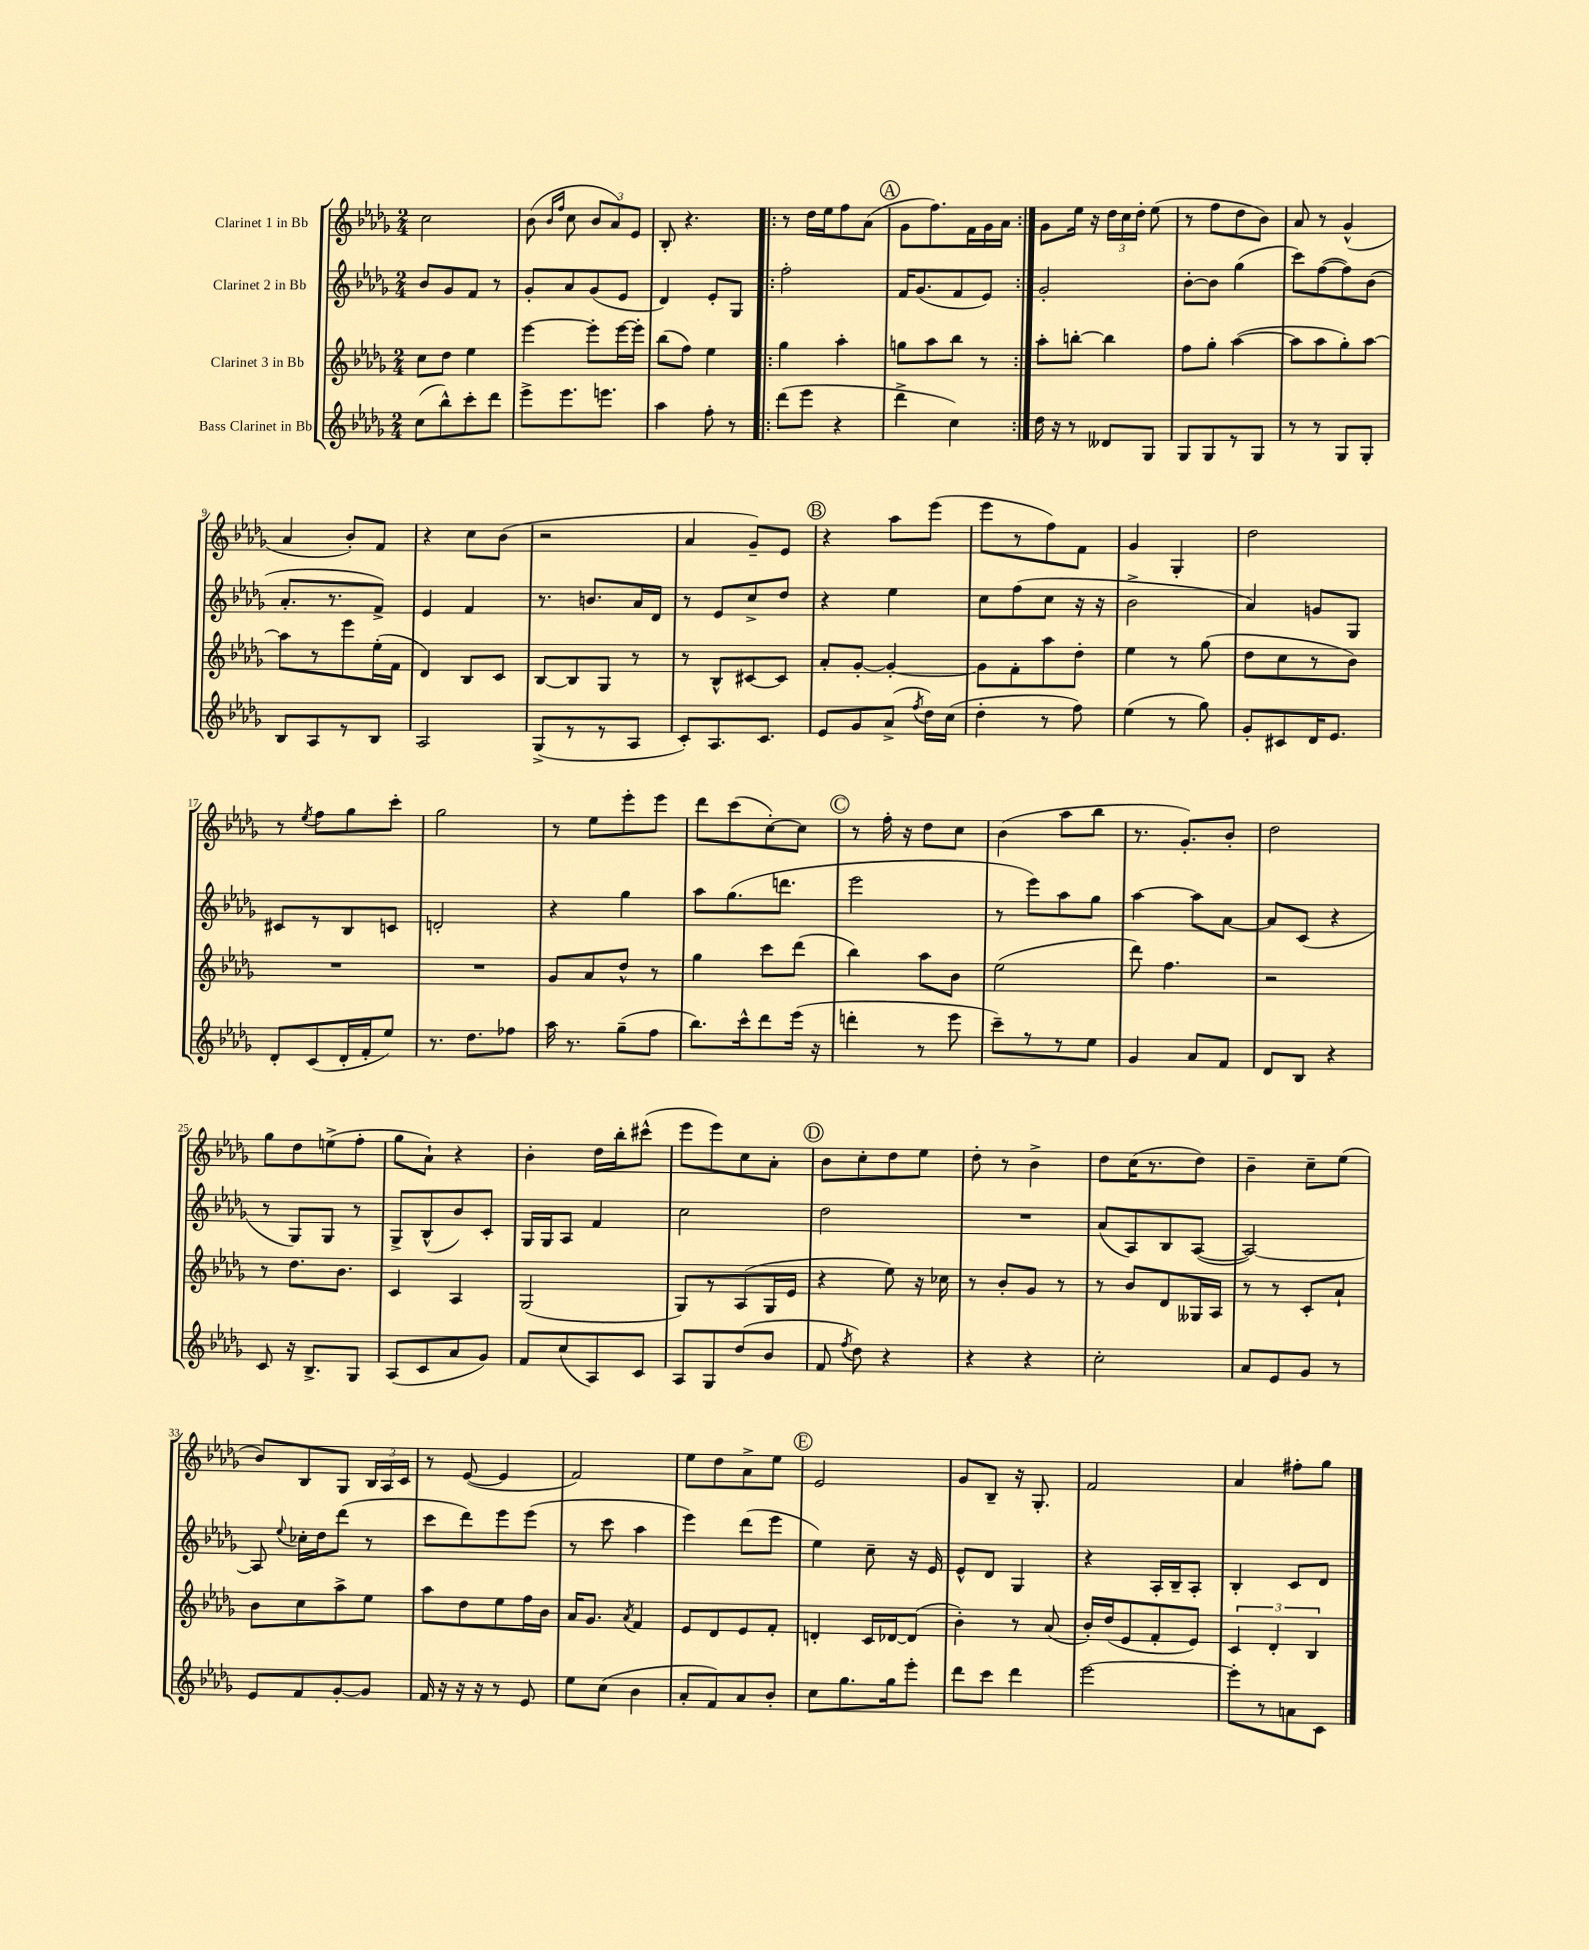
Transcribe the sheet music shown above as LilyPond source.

<<
\new StaffGroup <<
\new Staff = "s0" \with { instrumentName = "Clarinet 1 in Bb" } {
    \clef treble \key des \major \numericTimeSignature \time 2/4
    \autoBeamOff c''2 |
    bes'8( \grace { bes'16[ f''16] } c''8 \tuplet 3/2 { bes'8[ aes'8) ees'8] } |
    bes8-. r4. |
    \repeat volta 2 { r8 des''16[ ees''16 f''8 aes'8]( |
    \mark \markup { \circle "A" } ges'8[ f''8.) f'16 ges'16 aes'16] | }
    ges'8[ ees''16] r16 \tuplet 3/2 { des''16[ c''16 des''16]-. } ees''8( |
    r8 f''8[ des''8 bes'8]) |
    aes'8 r8 ges'4-^( |
    aes'4 bes'8[-.) f'8] |
    r4 c''8[ bes'8]( |
    r2 |
    aes'4 ges'8[--) ees'8] |
    \mark \markup { \circle "B" } r4 aes''8[ ees'''8]( |
    ees'''8[ r8 f''8) f'8] |
    ges'4 ges4-. |
    des''2 |
    r8 \acciaccatura { ees''8 } f''8[ ges''8 c'''8]-. |
    ges''2 |
    r8 ees''8[ ees'''8-. ees'''8] |
    des'''8[ c'''8( c''8~-.) c''8] |
    \mark \markup { \circle "C" } r8 f''16-. r16 des''8[ c''8] |
    bes'4( aes''8[ bes''8] |
    r8. ges'8.[-.) bes'8]-. |
    des''2 |
    ges''8[ des''8 e''8->( f''8]-. |
    ges''8[ aes'8]-!) r4 |
    bes'4-. des''16[ bes''16-. cis'''8]-^( |
    ees'''8[ ees'''8) c''8 aes'8]-. |
    \mark \markup { \circle "D" } bes'8[ c''8-. des''8 ees''8] |
    des''8-. r8 bes'4-> |
    des''8[ c''16( r8. des''8]) |
    bes'4-- c''8[-- ees''8]( |
    bes'8[) bes8 ges8] \tuplet 3/2 { bes16[ aes16 c'16] } |
    r8 ees'8~( ees'4 |
    f'2) |
    ees''8[ des''8 aes'8-> ees''8] |
    \mark \markup { \circle "E" } ees'2 |
    ges'8[ bes8]-- r16 ges8.-. |
    f'2 |
    aes'4 fis''8[-. ges''8] \bar "|." |
}
\new Staff = "s1" \with { instrumentName = "Clarinet 2 in Bb" } {
    \clef treble \key des \major \numericTimeSignature \time 2/4
    \autoBeamOff bes'8[ ges'8 f'8] r8 |
    ges'8[-. aes'8 ges'8( ees'8] |
    des'4) ees'8[-. ges8] |
    \repeat volta 2 { f''2-. |
    \mark \markup { \circle "A" } f'16[ ges'8.( f'8 ees'8]) | }
    ges'2-. |
    bes'8[~-. bes'8] ges''4( |
    c'''8[) f''8~( f''8) bes'8]( |
    aes'8.[-. r8. f'8]->) |
    ees'4 f'4 |
    r8. b'8.[ aes'16 des'16] |
    r8 ees'8[ c''8-> des''8] |
    \mark \markup { \circle "B" } r4 ees''4 |
    c''8[ f''8( c''8] r16 r16 |
    bes'2-> |
    aes'4) g'8[ ges8] |
    cis'8[ r8 bes8 c'8] |
    d'2-. |
    r4 ges''4 |
    aes''8[ ges''8.( d'''8.] |
    \mark \markup { \circle "C" } ees'''2 |
    r8 ees'''8[) aes''8 ges''8] |
    aes''4~ aes''8[ aes'8]~ |
    aes'8[ c'8]( r4 |
    r8 ges8[) ges8] r8 |
    ges8[-> bes8-^( bes'8) c'8]-. |
    ges16[ ges16 aes8] f'4 |
    c''2 |
    \mark \markup { \circle "D" } des''2 |
    R2 |
    aes'8[( aes8) bes8 aes8]~( |
    aes2~) |
    aes8 \appoggiatura { ees''8 } ces''16[-. des''16 des'''8]( r8 |
    c'''8[ des'''8) ees'''8 ees'''8]( |
    r8 c'''8 aes''4 |
    ees'''4) des'''8[( ees'''8] |
    \mark \markup { \circle "E" } ees''4) c''8-- r16 ees'16 |
    ees'8[-^ des'8] ges4 |
    r4 aes16[-. bes16-- aes8]-. |
    bes4-. c'8[ des'8] \bar "|." |
}
\new Staff = "s2" \with { instrumentName = "Clarinet 3 in Bb" } {
    \clef treble \key des \major \numericTimeSignature \time 2/4
    \autoBeamOff c''8[ des''8] ees''4 |
    ees'''4~ ees'''8[-. ees'''16~ ees'''16]-. |
    bes''8[( f''8]) ees''4 |
    \repeat volta 2 { ges''4 aes''4-. |
    \mark \markup { \circle "A" } g''8[ aes''8 bes''8] r8 | }
    aes''8[-. b''8]~-. b''4 |
    f''8[ ges''8]-. aes''4~( |
    aes''8[ aes''8 ges''8-.) aes''8]~ |
    aes''8[ r8 ees'''8 ees''16-.( f'16] |
    des'4) bes8[ c'8] |
    bes8[~ bes8 ges8] r8 |
    r8 bes8[-^ cis'8~ cis'8] |
    \mark \markup { \circle "B" } aes'8[-. ges'8]~-. ges'4~-. |
    ges'8[ f'8-. aes''8 des''8]-. |
    ees''4 r8 ges''8( |
    des''8[ c''8 r8 bes'8]) |
    R2 |
    R2 |
    ges'8[ aes'8 des''8]-^ r8 |
    ges''4 c'''8[ des'''8]( |
    \mark \markup { \circle "C" } bes''4) aes''8[ bes'8] |
    ees''2( |
    des'''8) f''4. |
    r2 |
    r8 des''8.[ bes'8.] |
    c'4 aes4 |
    ges2( |
    ges8[) r8 aes8( ges16 ees'16] |
    \mark \markup { \circle "D" } r4 ees''8) r16 ces''16 |
    r8 bes'8[-. ges'8] r8 |
    r8 bes'8[ des'8 geses16 aes16] |
    r8 r8 c'8[-. aes'8]-! |
    bes'8[ c''8 aes''8-> ees''8] |
    aes''8[ des''8 ees''8 f''16 bes'16] |
    aes'16[ ges'8.] \acciaccatura { aes'8 } f'4 |
    ees'8[ des'8 ees'8 f'8]-. |
    \mark \markup { \circle "E" } d'4-. c'16[ des'16~ des'8]( |
    bes'4-.) r8 aes'8( |
    bes'16[-.) des''16( ees'8 f'8-. ees'8]) |
    \tuplet 3/2 { c'4 des'4-. bes4 } \bar "|." |
}
\new Staff = "s3" \with { instrumentName = "Bass Clarinet in Bb" } {
    \clef treble \key des \major \numericTimeSignature \time 2/4
    \autoBeamOff c''8[( bes''8-^) c'''8-. des'''8] |
    ees'''8[-> ees'''8. e'''8.] |
    aes''4 f''8-. r8 |
    \repeat volta 2 { des'''8[( ees'''8] r4 |
    \mark \markup { \circle "A" } des'''4-> c''4) | }
    des''16 r16 r8 deses'8[ ges8] |
    ges8[ ges8 r8 ges8] |
    r8 r8 ges8[ ges8]-. |
    bes8[ aes8 r8 bes8] |
    aes2 |
    ges8[->( r8 r8 aes8] |
    c'8[-.) aes8. c'8.] |
    \mark \markup { \circle "B" } ees'8[ ges'8 aes'8]->( \acciaccatura { f''8 } des''16[) c''16]( |
    des''4-. r8 f''8) |
    ees''4( r8 ges''8) |
    ges'8[-. cis'8 des'16 ees'8.] |
    des'8[-. c'8( des'16-. f'16-. ees''8]) |
    r8. des''8.[ fes''8] |
    aes''16 r8. ges''8[--( f''8] |
    bes''8.[) c'''16-^ des'''8 ees'''16]( r16 |
    \mark \markup { \circle "C" } d'''4-. r8 ees'''8 |
    c'''8[--) r8 r8 ees''8] |
    ges'4 aes'8[ f'8] |
    des'8[ bes8] r4 |
    c'8 r16 bes8.[-> ges8] |
    aes8[( c'8 aes'8 ges'8]) |
    f'8[ c''8( aes8) c'8] |
    aes8[ ges8 des''8( bes'8] |
    \mark \markup { \circle "D" } f'8 \acciaccatura { f''8 } des''8) r4 |
    r4 r4 |
    c''2-. |
    aes'8[ ees'8 ges'8] r8 |
    ees'8[ f'8 ges'8~-. ges'8] |
    f'16 r16 r16 r16 r8 ees'8 |
    ees''8[ c''8]( bes'4 |
    aes'8[-. f'8) aes'8 bes'8]-. |
    \mark \markup { \circle "E" } c''8[ ges''8. ges''16 ees'''8]-. |
    des'''8[ c'''8] des'''4 |
    ees'''2~ |
    ees'''8[-. r8 a'8 c'8] \bar "|." |
}
>>
>>
